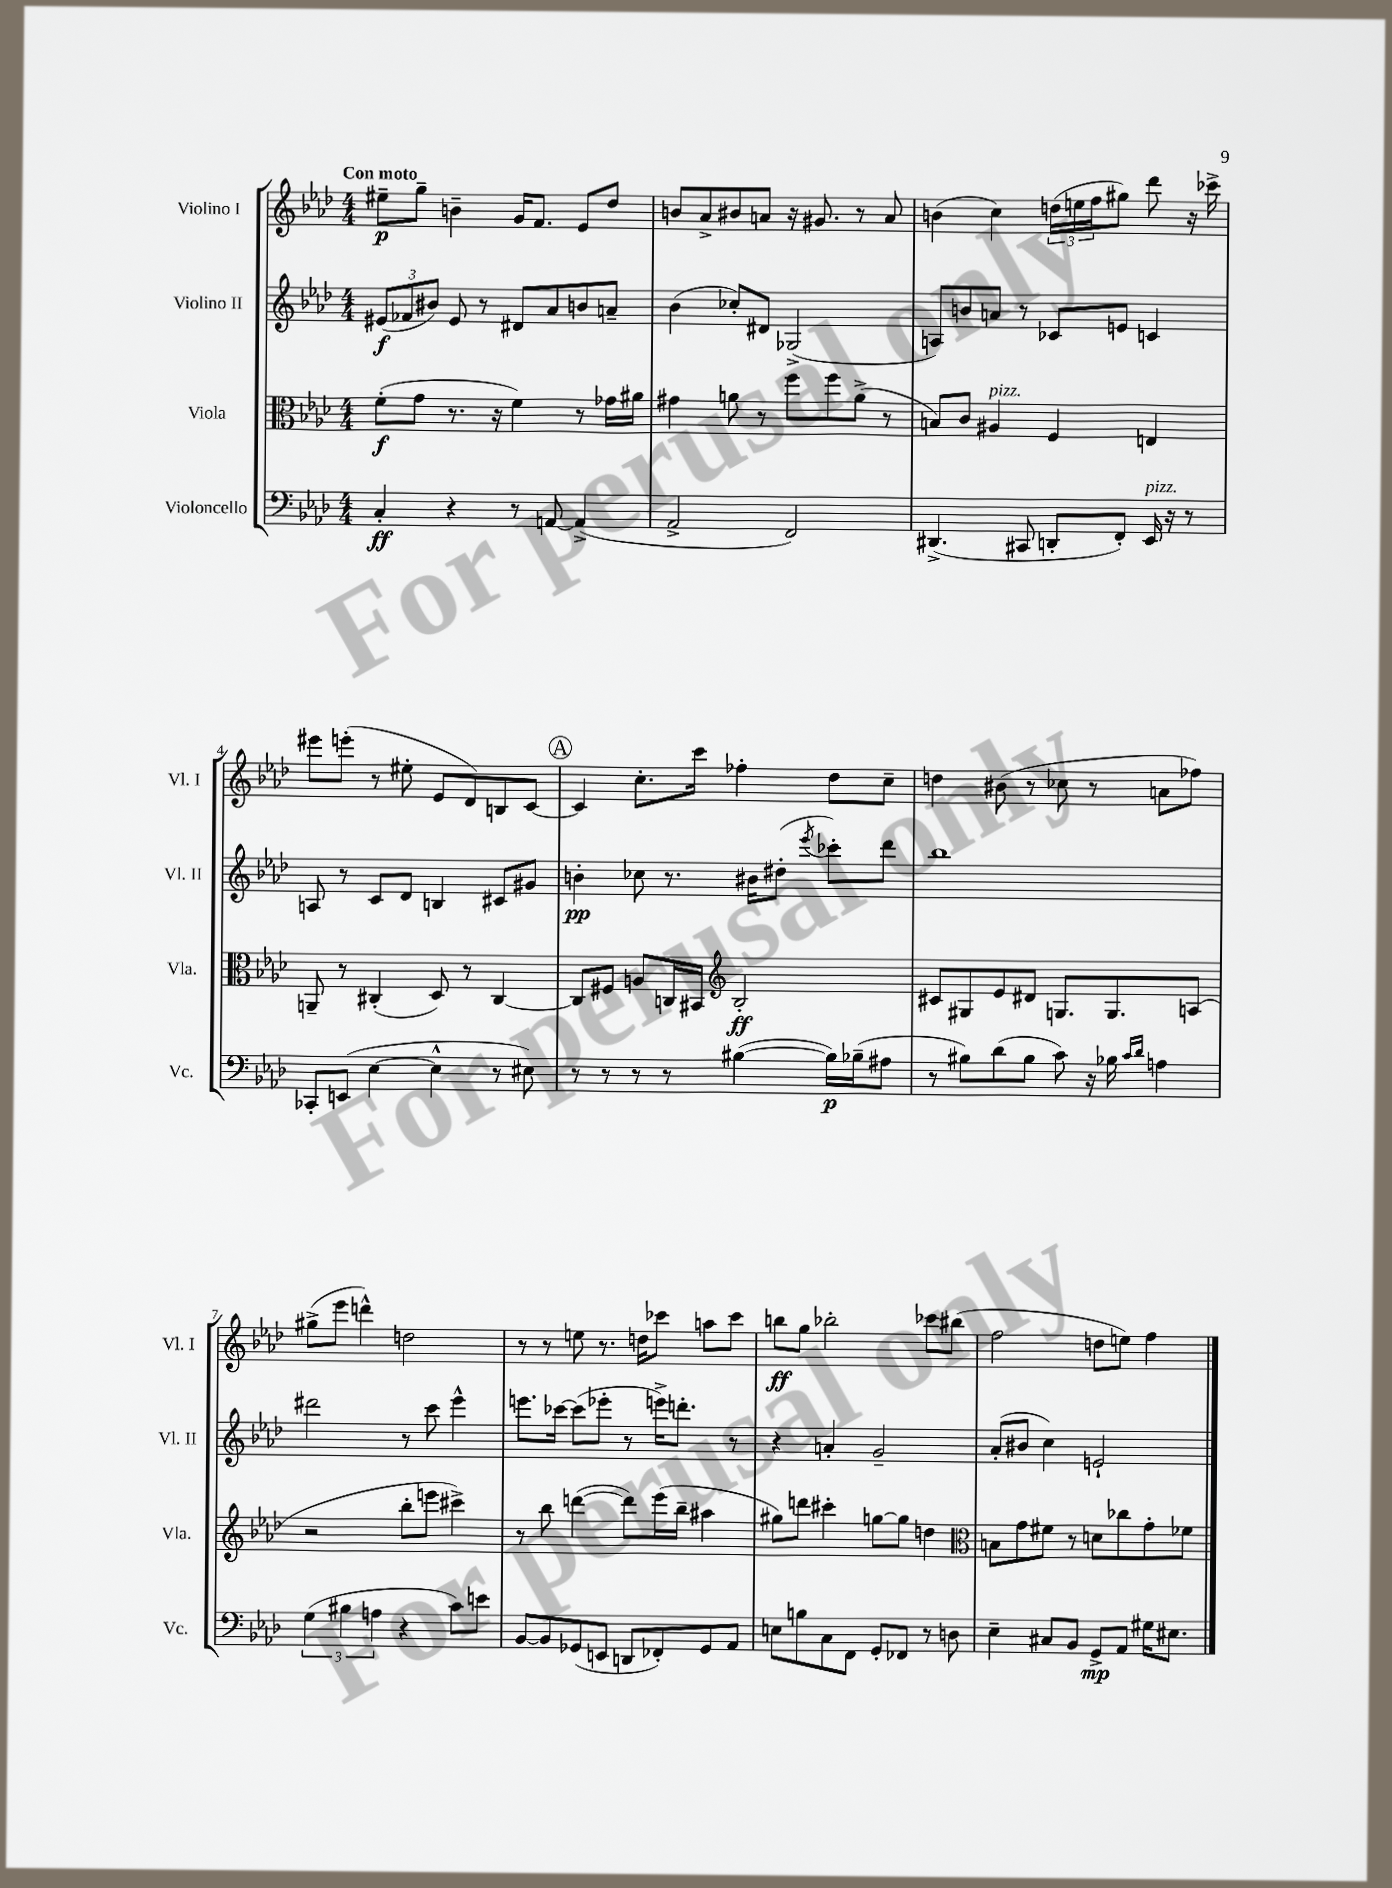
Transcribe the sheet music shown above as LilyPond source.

<<
\new StaffGroup <<
\new Staff = "s0" \with { instrumentName = "Violino I" shortInstrumentName = "Vl. I" } {
    \clef treble \key aes \major \numericTimeSignature \time 4/4 \tempo "Con moto"
    eis''8--\p g''8-- b'4-- g'16 f'8. ees'8 des''8 |
    b'8 aes'8-> bis'8 a'8 r16 gis'8. r8 a'8 |
    b'4( c''4) \tuplet 3/2 { d''16( e''16 f''16 } gis''8) des'''8 r16 ces'''16-> |
    eis'''8 e'''8-.( r8 eis''8-. ees'8 des'8) b8 c'8~ |
    \mark \markup { \circle "A" } c'4 c''8.-. c'''16 fes''4-. des''8 c''8-- |
    d''4 bis'8( r8 ces''8 r8 a'8 fes''8) |
    gis''8->( ees'''8 d'''4-^) d''2 |
    r8 r8 e''8 r8. d''16 ces'''8 a''8 ces'''8 |
    b''8\ff g''8 bes''2-. ces'''8 bis''8( |
    f''2 d''8 e''8) f''4 \bar "|." |
}
\new Staff = "s1" \with { instrumentName = "Violino II" shortInstrumentName = "Vl. II" } {
    \clef treble \key aes \major \numericTimeSignature \time 4/4
    \tuplet 3/2 { eis'8\f( fes'8 bis'8) } eis'8 r8 dis'8 aes'8 b'8 a'8-- |
    bes'4( ces''8-.) dis'8 ges2->( |
    a8) b'8 a'8 r8 ces'8 e'8 c'4 |
    a8 r8 c'8 des'8 b4 cis'8 gis'8 |
    \mark \markup { \circle "A" } b'4-.\pp ces''8 r8. bis'16 dis''8-.( \acciaccatura { ees'''8 } ces'''8-.) des'''8 |
    bes''1 |
    dis'''2 r8 c'''8 ees'''4-^ |
    e'''8. ces'''16~ ces'''8( ees'''8-. r8 e'''16->) d'''8.-. r8 |
    r4 a'4-. g'2-- |
    aes'8-.( bis'8 c''4) e'2-! \bar "|." |
}
\new Staff = "s2" \with { instrumentName = "Viola" shortInstrumentName = "Vla." } {
    \clef alto \key aes \major \numericTimeSignature \time 4/4
    f'8-.\f( g'8 r8. r16 f'4) r8 ges'16 ais'16 |
    gis'4 a'8 r8 f''8 f''8 a'8->( r8 |
    b8) c'8 ais4^\markup { \italic "pizz." } f4 e4 |
    a,8-- r8 cis4-.( des8) r8 cis4~ |
    \mark \markup { \circle "A" } cis8 fis8 a8 c16 bis,16 \clef treble bes2-.\ff |
    cis'8 gis8 ees'8 dis'8 g8. g8. a8( |
    r2 bes''8-. e'''8 cis'''4->) |
    r8 bes''8 d'''4~( d'''8) ees'''16( bes''16-- ais''4 |
    gis''8) d'''8 cis'''4-. g''8~ g''8 d''4 |
    \clef alto b8 g'8 fis'8 r8 d'8 ces''8 g'8-. fes'8 \bar "|." |
}
\new Staff = "s3" \with { instrumentName = "Violoncello" shortInstrumentName = "Vc." } {
    \clef bass \key aes \major \numericTimeSignature \time 4/4
    c4-.\ff r4 r8 a,8~ a,4->( |
    aes,2-> f,2) |
    dis,4.->( cis,8 d,8-. f,8-.) ees,16^\markup { \italic "pizz." } r16 r8 |
    ces,8-. e,8( ees4~ ees4-^ r8 eis8) |
    \mark \markup { \circle "A" } r8 r8 r8 r8 bis4~( bis16\p) bes16--( ais8 |
    r8 bis8) des'8( bis8 c'8) r16 bes16 \grace { c'16 des'16 } a4 |
    \tuplet 3/2 { g4( bis4 a4 } r4 c'8) e'8 |
    bes,8~ bes,8 ges,8( e,8 d,8 fes,8-.) ges,8 aes,8 |
    e8 b8 c8 f,8 g,8-. fes,8 r8 d8 |
    ees4-- cis8 bes,8 g,8->\mp aes,8 gis16 eis8. \bar "|." |
}
>>
>>
